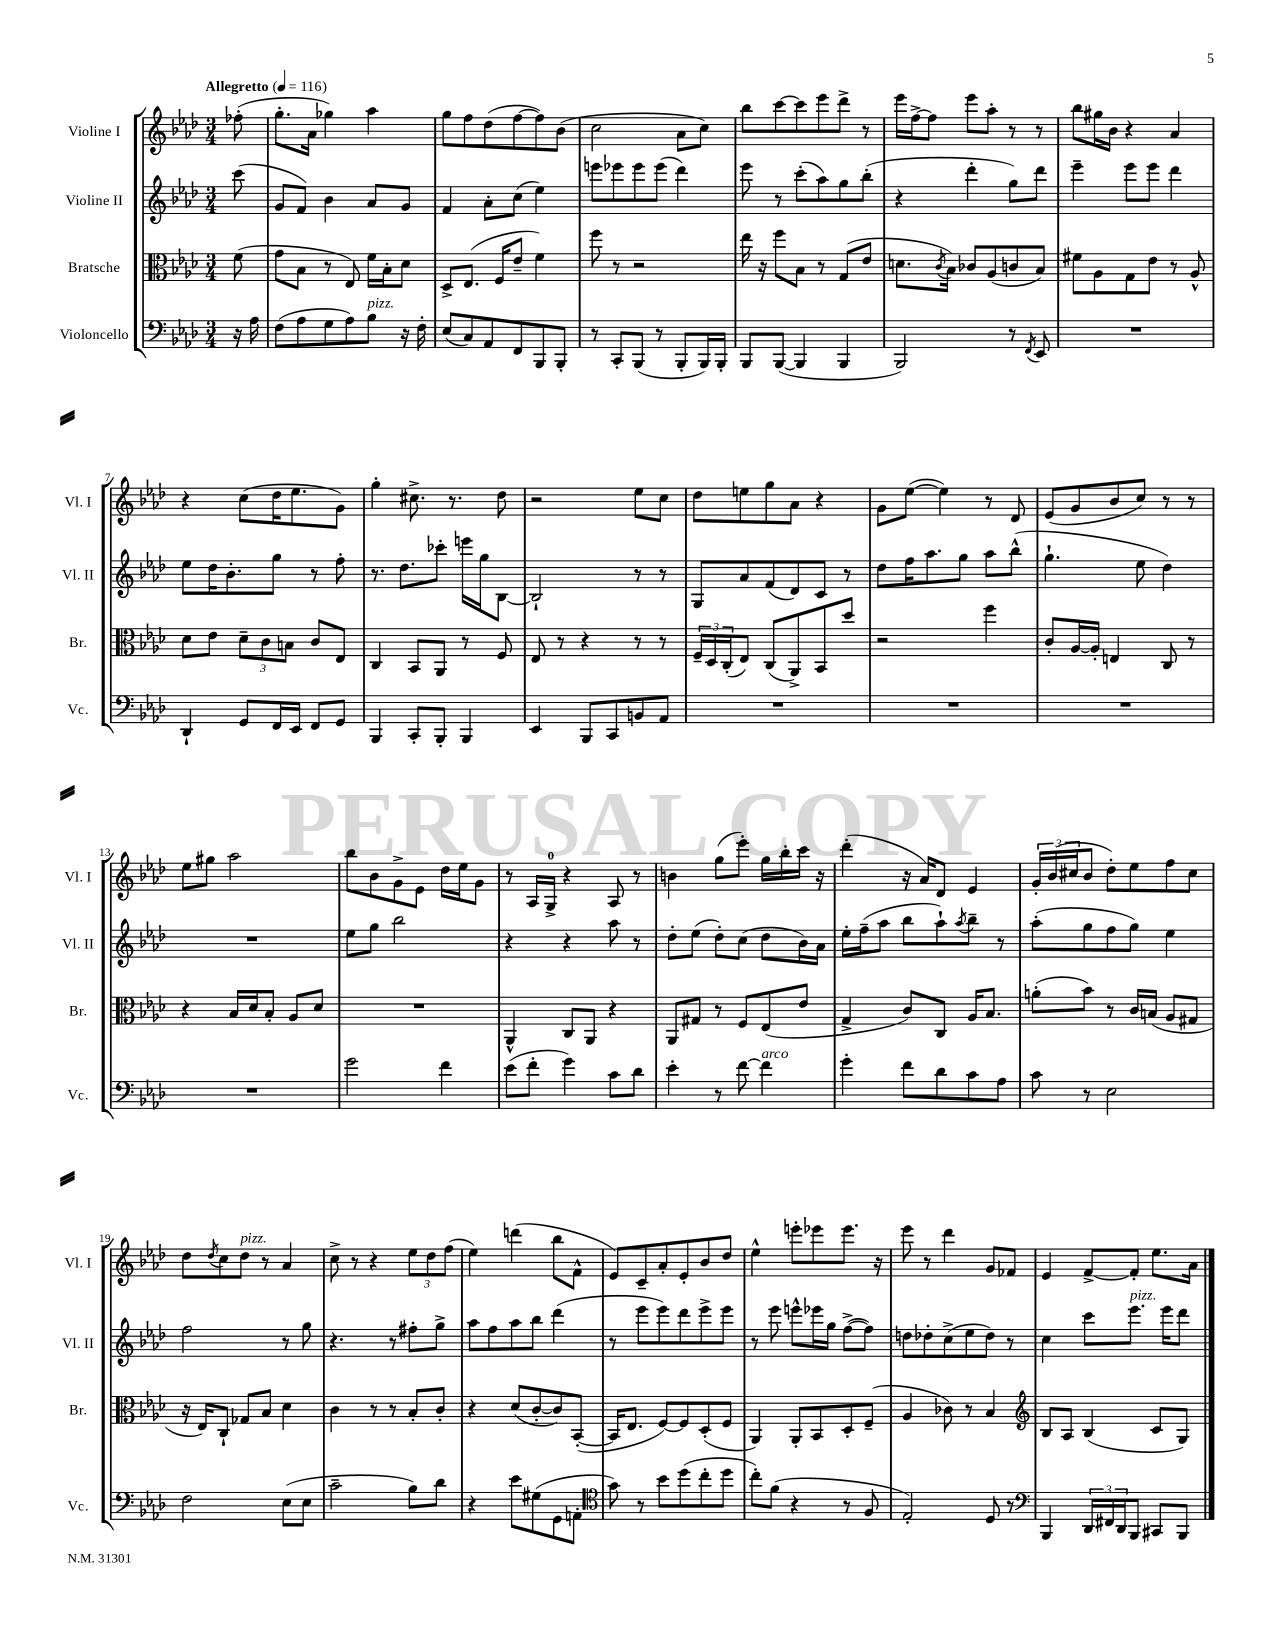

**kern	**kern	**kern	**kern
*staff4	*staff3	*staff2	*staff1
*clefF4	*clefC3	*clefG2	*clefG2
*k[b-e-a-d-]	*k[b-e-a-d-]	*k[b-e-a-d-]	*k[b-e-a-d-]
*M3/4	*M3/4	*M3/4	*M3/4
*MM116	*MM116	*MM116	*MM116
16r	(8f\	(8ccc\	(8ff-'\
16A-\	.	.	.
=	=	=	=
(8F\L	8g\L	8g/L	8.gg'\L
8A-\	8B-\J	8f/J)	.
.	.	.	16a-\Jk
8G\	8r	4b-\	4gg-\)
8A-\)	8E-/)	.	.
8B-\J	16f\LL	8a-/L	4aa-\
.	16B-'\J	.	.
16r	8d-\J	8g/J	.
16F'\	.	.	.
=	=	=	=
(8E-/L	8D-^/L	4f/	8gg\L
8C/)	(8.E-/J	.	8ff\
8AA-/	.	8a-'\L	(8dd-\
.	16F/LK	.	.
8FF/	8e-~/J	(8cc\J	[8ff\
8BBB-/	4f\)	4ee-\)	8ff\])
8BBB-'/J	.	.	(8b-\J
=	=	=	=
8r	8ff\	8eee\L	2cc\
8CC'/L	8r	8eee-\	.
(8BBB-/J	2r	8eee-\	.
8r	.	(8eee-\J	.
8BBB-'/L	.	4ddd-\)	8a-\L
16BBB-/L)	.	.	8cc\J)
16BBB-'/JJ	.	.	.
=	=	=	=
8BBB-/L	16ee-\	8eee-\	8bb-\L
.	16r	.	.
([8BBB-/J	8ff\L	8r	[8ccc\
4BBB-/]	8B-\J	(8ccc'\L	8ccc\]
.	8r	8aa-\)	8eee-\
4BBB-/	(8G/L	8gg\	8ddd-^\J
.	8e-/J	(8bb-'\J	8r
=	=	=	=
2BBB-/)	8.d\L	4r	16eee-\LL
.	.	.	[16ff^\J
.	.	.	8ff\]J
.	8qc/	.	.
.	16B-\Jk)	.	.
.	8c-/L	4ddd-'\	8eee-\L
.	(8A-/	.	8aa-'\J
8r	8c/	8gg\L)	8r
8qFF/	.	.	.
8EE-/	8B-/J)	8ddd-\J	8r
=	=	=	=
2.r	8f#\L	4eee-~\	8bb-\L
.	8A-\	.	16gg#\L
.	.	.	16b-\JJ
.	8G\	8eee-\L	4r
.	8e-\J	8eee-\J	.
.	8r	4ddd-\	4a-/
.	8A-^^/	.	.
=	=	=	=
4DD-`/	8d-\L	8ee-\L	4r
.	8e-\J	16dd-\K	.
.	.	8.b-'\	.
8GG/L	12d-~\L	.	(8cc\L
.	12c\	.	.
16FF/L	.	8gg\J	16dd-\K
.	12B\J	.	.
16EE-/JJ	.	.	8.ee-\
8FF/L	8c/L	8r	.
8GG/J	8E-/J	8ff'\	8g\J)
=	=	=	=
4BBB-/	4C/	8.r	4gg'\
.	.	8.dd-\L	.
8CC'/L	8BB-/L	.	8.cc#^\
8BBB-'/J	8AA-/J	8ccc-'\J	.
.	.	.	8.r
4BBB-/	8r	16eee\LL	.
.	.	16gg\J	.
.	8F/	[8B-\J	8dd-\
=	=	=	=
4EE-/	8E-/	2B-`/]	2r
.	8r	.	.
8BBB-/L	4r	.	.
8CC/	.	.	.
8BB/	8r	8r	8ee-\L
8AA-/J	8r	8r	8cc\J
=	=	=	=
2.r	24F~/LL	8G/L	8dd-\L
.	24D-/	.	.
.	(24C'/J	.	.
.	8E-/J)	8a-/	8ee\
.	(8C/L	(8f/	8gg\
.	8AA-^/)	8d-/)	8a-\J
.	8BB-/	8c/J	4r
.	8dd-/J	8r	.
=	=	=	=
2.r	2r	8dd-\L	8g\L
.	.	16ff\K	([8ee-\J
.	.	8.aa-\	.
.	.	.	4ee-\])
.	.	8gg\J	.
.	4ff\	8aa-\L	8r
.	.	(8bb-^^\J	8d-/
=	=	=	=
2.r	8c'/L	4.gg`\	(8e-/L
.	[16A-/L	.	8g/
.	16A-'/]JJ	.	.
.	4E/	.	8b-/
.	.	8ee-\	8cc/J)
.	8C/	4dd-\)	8r
.	8r	.	8r
=	=	=	=
2.r	4r	2.r	8ee-\L
.	.	.	8gg#\J
.	16B-/LL	.	2aa-\
.	16d-/J	.	.
.	8B-'/J	.	.
.	8A-/L	.	.
.	8d-/J	.	.
=	=	=	=
2g\	2.r	8ee-\L	8bb-\L
.	.	8gg\J	8b-\
.	.	2bb-\	8g^\
.	.	.	8e-\J
4f\	.	.	16dd-\LL
.	.	.	16ee-\J
.	.	.	8g\J
=	=	=	=
(8e-\L	4AA-^^/	4r	8r
8f'\J	.	.	16A-/LL
.	.	.	16G^/JJ
4g\)	8C/L	4r	4r
.	8AA-/J	.	.
8c\L	4r	8aa-\	8A-/
8d-\J	.	8r	8r
=	=	=	=
4e-'\	8AA-/L	8dd-'\L	4b\
.	8G#/J	(8ee-\J	.
8r	8r	8dd-'\L)	(8gg\L
[8f\	8F/L	(8cc\J	8eee-'\J)
4f\]	(8E-/	8dd-\L	16gg\LL
.	.	.	16bb-'\
.	8e-/J	16b-\L)	16ccc\JJ
.	.	16a-\JJ	16r
=	=	=	=
4g'\	4G^/	16ee-'\LL	(4ddd-'\
.	.	(16ff~\J	.
.	.	8aa-\J	.
8f\L	8c/L)	8bb-\L	16r
.	.	.	16a-/LK)
8d-\	8C/J	8aa-`\)	8d-/J
.	.	8qaa-/	.
8c\	16A-/LK	8bb-~\J	4e-/
.	8.B-/J	.	.
8A-\J	.	8r	.
=	=	=	=
8c\	(8a'\L	(8aa-'\L	24g'/LL
.	.	.	(24b-/
.	.	.	24cc#/J
8r	8b-\J)	8gg\	8b-/J
2E-\	8r	8ff\	8dd-'\L)
.	16c/LL	8gg\J)	8ee-\
.	(16B/JJ	.	.
.	8A-/L	4ee-\	8ff\
.	8G#/J	.	8cc#\J
=	=	=	=
2F\	16r	2ff\	8dd-\L
.	16E-/LK)	.	.
.	.	.	8qdd-/
.	8C`/J	.	8cc\
.	8G-/L	.	8dd-\J
.	8B-/J	.	8r
(8E-\L	4d-\	8r	4a-/
8E-\J	.	8gg\	.
=	=	=	=
2c~\	4c\	4.r	8cc^\
.	.	.	8r
.	8r	.	4r
.	8r	8r	.
8B-\L)	8B-'/L	8ff#'\L	12ee-\L
.	.	.	12dd-\
8d-\J	8c'/J	8gg^\J	.
.	.	.	(12ff\J
=	=	=	=
4r	4r	8aa-\L	4ee-\)
.	.	8ff\	.
8e-\L	(8d-/L	8aa-\	(4ddd\
(8G#\	[8c'/	8bb-\J	.
8GG\	8c/])	(4ddd-\	8bb-\L
8AA'\J	([8BB-'/J	.	8f^^\J
=	=	=	=
*clefC4	*	*	*
8g\)	16BB-/]LK	8r	8e-/L)
.	8.E-/J	.	.
8r	.	8eee-\L	8c~/
8b-\L	[8F/L)	8eee-\)	8a-'/
(8dd-\	8F/]	8ddd-\	8e-'/
8cc'\	(8D-'/	8eee-^\	8b-/
8dd-\J	8F/J	8eee-\J	8dd-/J
=	=	=	=
8cc'\L)	4AA-/)	8r	4ee-^^\
(8f\J	.	8eee-\	.
4r	8AA-'/L	8eee^^\L	8eee'\L
.	8BB-/	16eee-\L	8eee-\
.	.	16gg\JJ	.
8r	8D-'/	([8ff^\L	8.eee-\J
8F/	(8F~/J	8ff\]J)	.
.	.	.	16r
=	=	=	=
2E-'/)	4A-/	8dd\L	8eee-\
.	.	8dd-'\	8r
.	8c-\)	(8cc^\	4ddd-\
.	8r	8ee-\	.
8D-/	4B-/	8dd-\J)	8g/L
8r	.	8r	8f-/J
=	=	=	=
*clefF4	*clefG2	*	*
4BBB-/	8B-/L	4cc\	4e-/
.	8A-/J	.	.
24DD-/LL	(4B-/	8ccc\L	[8f^/L
24FF#/	.	.	.
24DD-/J	.	.	.
8BBB-/J	.	8.eee-\J	8f'/]J
8CC#/L	8c/L	.	8.ee-\L
.	.	16eee-\LK	.
8BBB-/J	8G/J)	8ddd-\J	.
.	.	.	16a-\Jk
==	==	==	==
*-	*-	*-	*-
